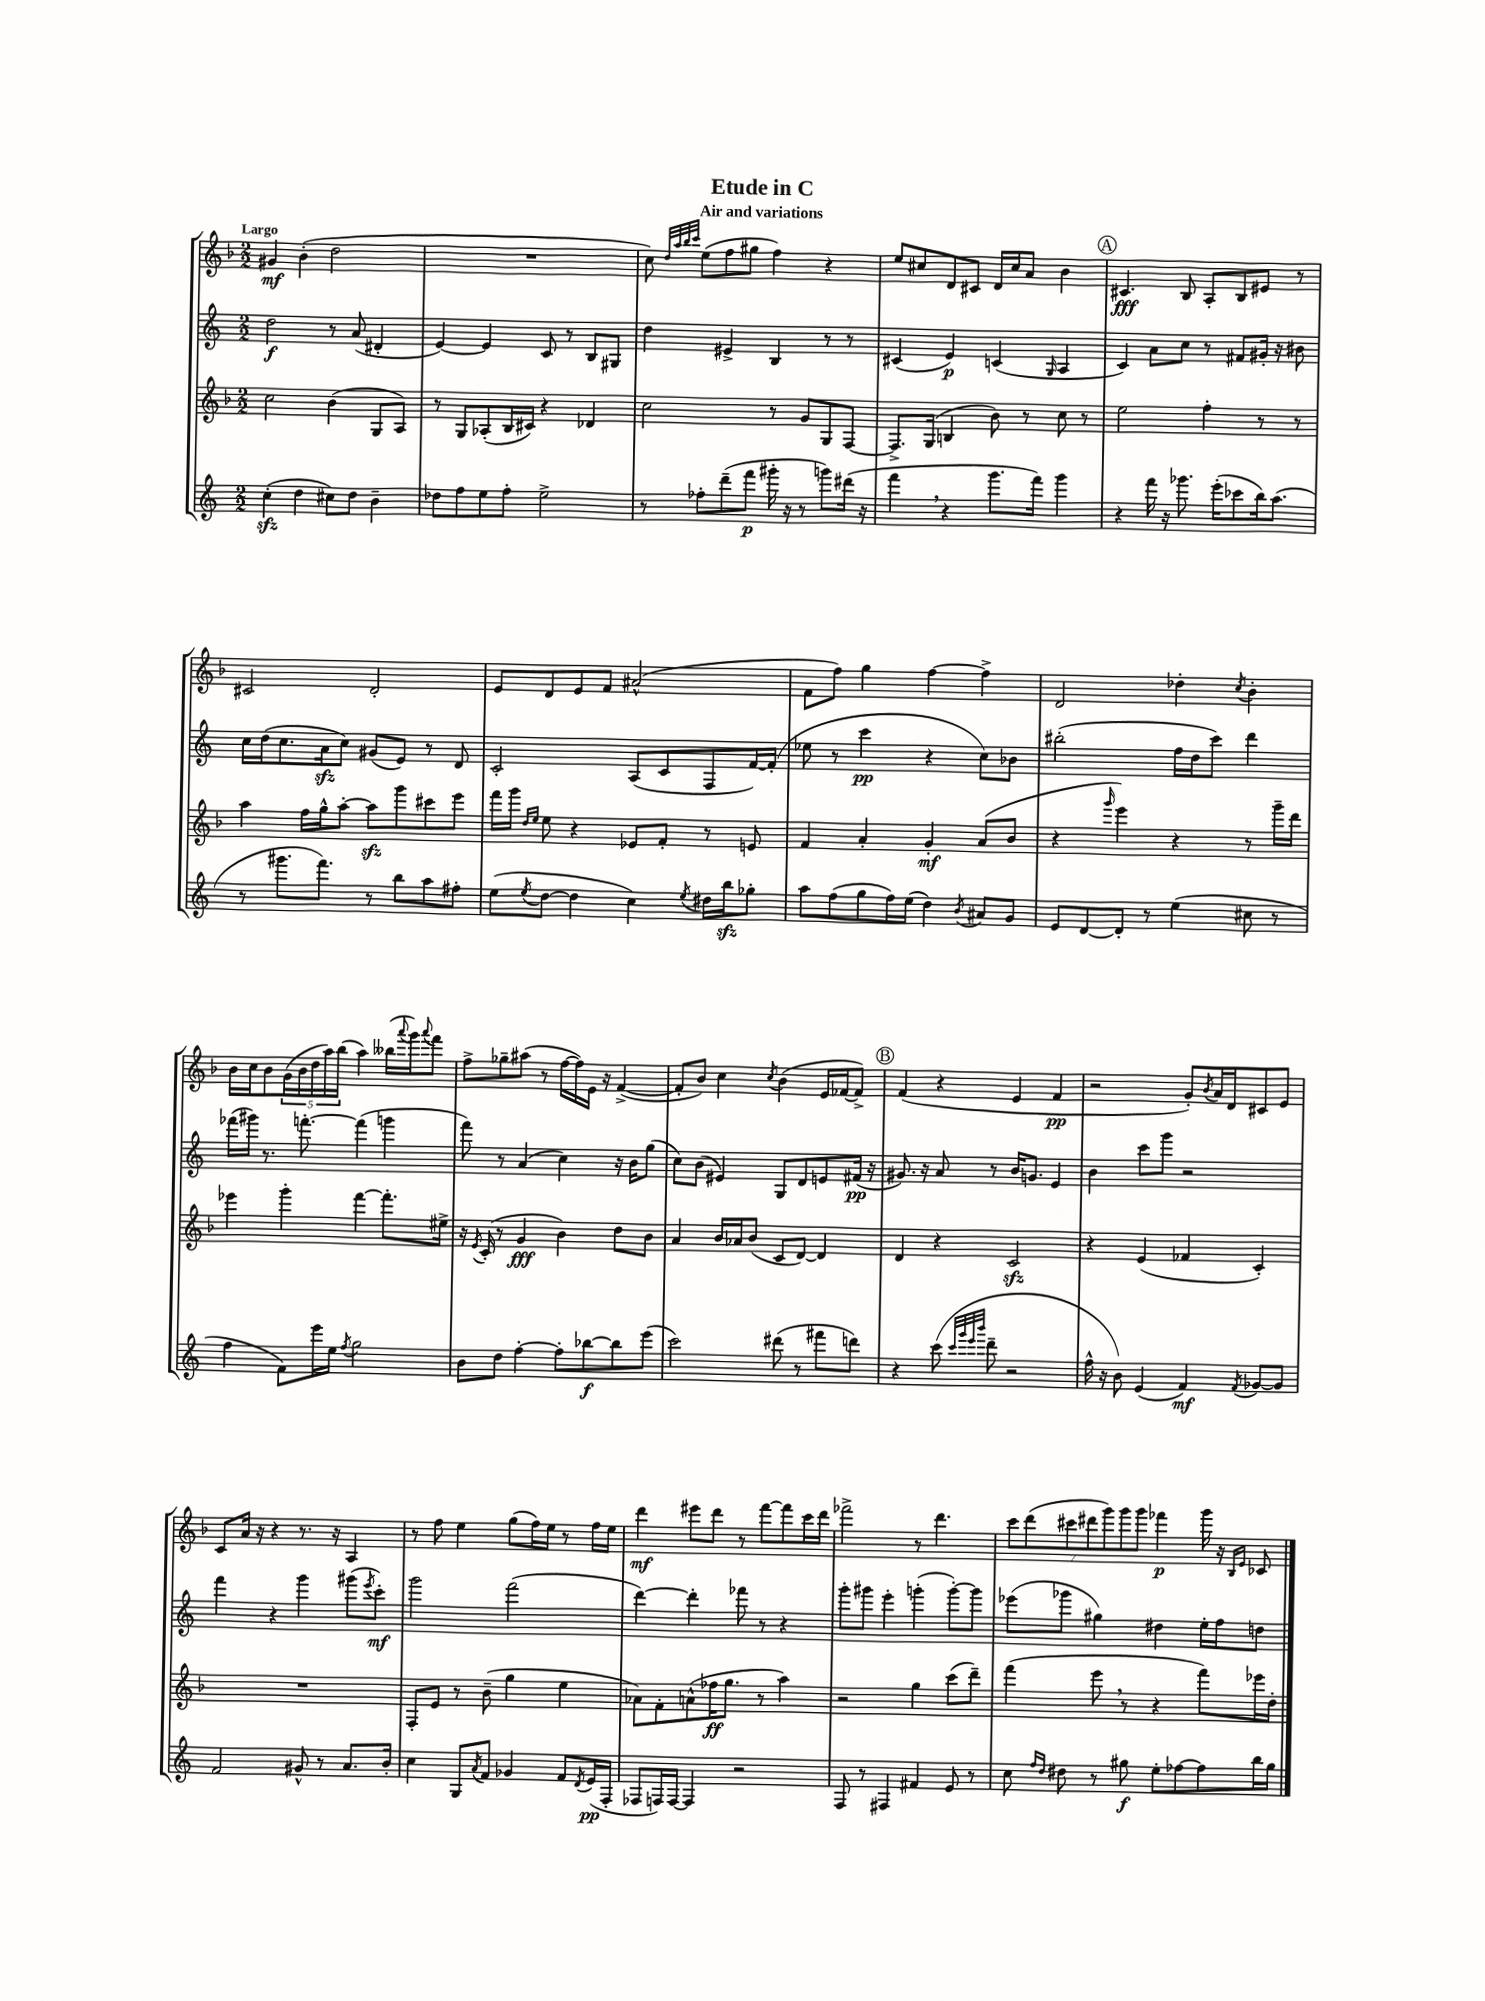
\header { title = "Etude in C" subtitle = "Air and variations" }
<<
\new StaffGroup <<
\new Staff = "s0" {
    \clef treble \key f \major \numericTimeSignature \time 2/2 \tempo "Largo"
    gis'4\mf bes'4-.( d''2 |
    R1 |
    c''8) \grace { d''32 a''32 bes''32 c'''32 } e''8( f''8 gis''8 f''4) r4 |
    e''8 cis''8 d'8 cis'8 d'16 cis''16 a'8 bes'4 |
    \mark \markup { \circle "A" } cis'4.\fff bes8 a8-. bes8 eis'8 r8 |
    cis'2 d'2-. |
    e'8 d'8 e'8 f'8 ais'2-^( |
    f'8 f''8) g''4 f''4~ f''4-> |
    d'2 des''4-. \acciaccatura { c''8 } bes'4-. |
    bes'16 c''16 bes'8 \tuplet 5/4 { g'16( bes'16 d''16 a''16) bes''16( } a''4) beses''16( \appoggiatura { a'''8 } g'''16) \appoggiatura { a'''8 } f'''8 |
    f''8-> ges''8-- ais''8( r8 f''16~ f''16) e'16 r16 f'4~->( |
    f'8-. bes'8) c''4 \acciaccatura { c''8 } bes'4( e'16 fes'16~ fes'8->) |
    \mark \markup { \circle "B" } f'4( r4 e'4 f'4\pp |
    r2 g'8-.) \acciaccatura { bes'8 } a'16 d'16 cis'8 e'8 |
    c'8 a'16 r16 r4 r8. r16 a4 |
    r8 f''8 e''4 g''8( f''16) e''16 r8 f''16 e''16 |
    d'''4\mf eis'''8 d'''8 r8 f'''8~ f'''8 c'''16 d'''16 |
    fes'''2-> r8 d'''4. |
    \tuplet 7/4 { c'''8 d'''8( cis'''8 dis'''8 g'''8) g'''8 g'''8 } fes'''4\p g'''16 r16 \grace { bes16 e'16 } ces'8 \bar "|." |
}
\new Staff = "s1" {
    \clef treble \key c \major \numericTimeSignature \time 2/2
    d''2\f r8 a'8( dis'4-. |
    e'4~) e'4 c'8 r8 b8 gis8 |
    d''4 eis'4-> b4 r8 r8 |
    cis'4( e'4\p) c'4( \grace { g16 } a4 |
    \mark \markup { \circle "A" } c'4) a'8 c''8 r8 fis'8 gis'16-. r16 bis'8 |
    c''16 d''16( c''8. a'16\sfz c''8) gis'8( e'8) r8 d'8 |
    c'2-. a8( c'8 f8 f'16~) f'16-.( |
    ees''8 r8 c'''4\pp r4 c''8) bes'8 |
    bis''2-.( f''16 d''16 c'''8) d'''4 |
    fes'''16( gis'''16) r8. f'''8.~-. f'''4( g'''4 |
    f'''8) r8 a'4( c''4) r16 b'16 g''8( |
    c''8) b'8( eis'4) g8 d'8 e'8 fis'16\pp( r16 |
    \mark \markup { \circle "B" } gis'8.) r16 a'8 r8 b'16 g'8. e'4 |
    b'4 c'''8 g'''8 r2 |
    f'''4 r4 g'''4 gis'''8( \acciaccatura { e'''8 } c'''8-.\mf) |
    g'''2 f'''2( |
    d'''4~) d'''4-. fes'''8 r8 r4 |
    g'''8-. gis'''8 e'''4-. g'''4-.( g'''8~-.) g'''8 |
    ees'''8( ges'''8 gis''4) dis''4 e''16-. f''16 d''8 \bar "|." |
}
\new Staff = "s2" {
    \clef treble \key f \major \numericTimeSignature \time 2/2
    c''2 bes'4( g8 a8) |
    r8 g8 aes8-.( bes16 cis'16) r4 des'4 |
    c''2 r8 g'8 g8 f8~ |
    f8.-> g16( b4 bes'8) r8 c''8 r8 |
    \mark \markup { \circle "A" } e''2 f''4-. r8 r8 |
    a''4 f''16 g''16-^ a''8~-. a''8\sfz g'''8 cis'''8 e'''8 |
    f'''16 g'''16 \grace { d''16 e''16 } e''8 r4 ees'8 f'8-. r8 e'8 |
    f'4 a'4-. g'4-.\mf a'8( bes'8 |
    r4 \grace { g'''16 } e'''4) r4 r8 g'''16-- d'''16 |
    ees'''4 g'''4-. f'''4~ f'''8.-. eis''16-> |
    r16 \acciaccatura { e'8 } c'16-.( r8 g'4\fff bes'4) d''8 bes'8 |
    a'4 bes'16 aes'16 bes'8( c'8 d'8~) d'4 |
    \mark \markup { \circle "B" } d'4 r4 c'2\sfz |
    r4 e'4( fes'4 c'4-.) |
    R1 |
    f8-. e'8 r8 bes'8--( g''4 e''4 |
    aes'8) f'8-. a'8-^( fes''16\ff g''8. r8 a''4) |
    r2 g''4 c'''8( d'''8--) |
    f'''4( e'''8 \breathe r8 r4 f'''8) ees'''16 d''16-. \bar "|." |
}
\new Staff = "s3" {
    \clef treble \key c \major \numericTimeSignature \time 2/2
    c''4-.\sfz( d''4 cis''8) d''8 b'4-- |
    des''8 f''8 e''8 f''8-. e''2-> |
    r8 fes''8-. d'''8--( f'''8\p gis'''16-. r16 r8 g'''8) dis'''16( r16 |
    f'''4 \breathe r4 g'''8. f'''16) g'''4 |
    \mark \markup { \circle "A" } r4 f'''16 r16 ges'''8. e'''16-.( ces'''8 b''16) a''8.( |
    r8 gis'''8. f'''8.) r8 b''8 a''8 fis''8-. |
    e''8( \acciaccatura { e''8 } d''8~ d''4 c''4) \acciaccatura { e''8 } dis''16 b''16\sfz ges''8-. |
    a''8 f''8( g''8 f''16) e''16( d''4) \acciaccatura { b'8 } ais'8 g'8 |
    e'8 d'8~ d'8-. r8 e''4( cis''8 r8 |
    f''4 f'8) e'''16 e''16 \acciaccatura { f''8 } g''2 |
    b'8 d''8 f''4~-. f''8-. bes''8~\f bes''8 e'''8( |
    c'''2) dis'''8( r8 fis'''8 d'''8) |
    \mark \markup { \circle "B" } r4 c'''8( \grace { c'''32 g'''32 e'''32 b'''32 } d'''8-- r2 |
    f''16-^ r16 b'8) e'4( f'4\mf) \acciaccatura { f'8 } ges'8~ ges'8 |
    f'2 gis'8-^ r8 a'8. b'16-. |
    c''4 g8 \acciaccatura { a'8 } f'8 ges'4 f'8 \acciaccatura { d'8 } e'16\pp( f16-. |
    fes8 f16) f16~ f4 r2 |
    f8 r8 fis4 fis'4 e'8 r8 |
    c''8 \grace { f''16 d''16 } dis''8 r8 gis''8\f e''8-. fes''8~ fes''8 b''16 gis''16 \bar "|." |
}
>>
>>
\layout { \context { \Score \remove "Bar_number_engraver" } }
